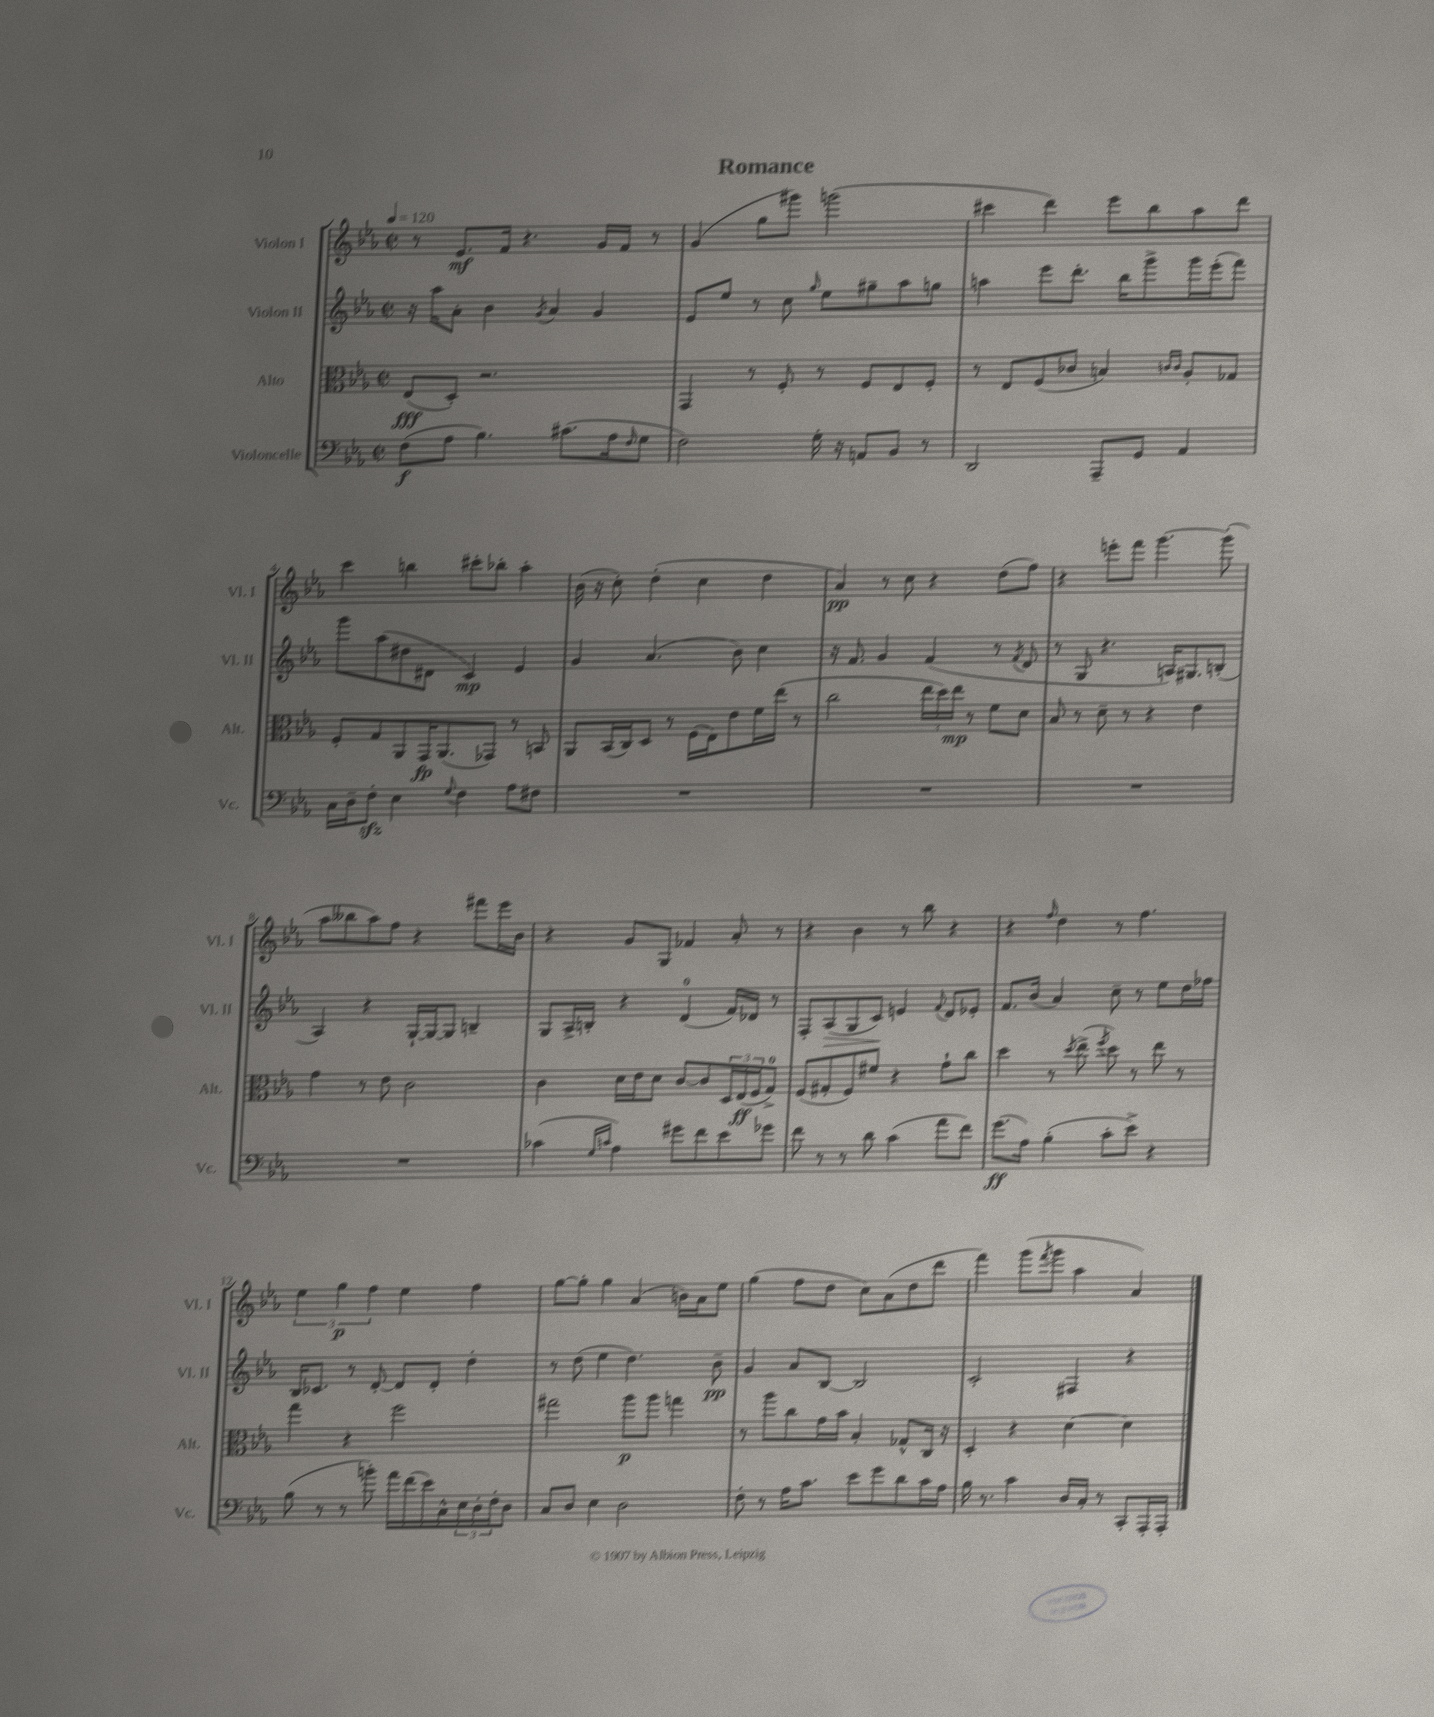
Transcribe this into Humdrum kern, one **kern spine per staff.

**kern	**kern	**kern	**kern
*staff4	*staff3	*staff2	*staff1
*clefF4	*clefC3	*clefG2	*clefG2
*k[b-e-a-]	*k[b-e-a-]	*k[b-e-a-]	*k[b-e-a-]
*M2/2	*M2/2	*M2/2	*M2/2
*met(c|)	*met(c|)	*met(c|)	*met(c|)
*MM120	*MM120	*MM120	*MM120
(8F\L	(8E-/L	16r	8r
.	.	16aa-\LK	.
8A-\J	8D'/J)	8a-'\J	8.e-/L
4.B-\)	2.r	4b-\	.
.	.	.	16f/Jk
.	.	.	4.r
.	.	8qg/	.
.	.	4a-/	.
(8.c#\L	.	.	.
.	.	4g/	16g/LL
16A-\k	.	.	16f/JJ
16qqF/	.	.	.
8G\J	.	.	8r
=	=	=	=
2F\)	4GG/	8e-/L	(4g/
.	.	8ee-/J	.
.	8r	8r	8gg\L
.	8F'/	8cc\	8ggg#\J)
.	.	16qqgg/	.
16G'\	8r	8ee-\L	(2ggg\
16r	.	.	.
8AA/L	8F/L	8gg#~\	.
8BB-/J	8E-/	8aa-\	.
8r	8F'/J	8gg\J	.
=	=	=	=
2DD/	8r	4aa\	4ccc#\
.	8E-/L	.	.
.	(8F/	8eee-\L	4ddd\)
.	8c-/J	8.ddd'\J	.
8AAA-~/L	4B/)	.	8eee-\L
.	.	16bb-\LK	.
8GG/J	.	8ggg^\	8bb-\
.	16qqc/LL	.	.
.	16qqc/JJ	.	.
4AA-/	8A-'/L	16ggg\L	8aa-\
.	.	(16eee-'\J	.
.	8G-/J	8fff\J)	8ddd\J
=	=	=	=
16C\LL	8F'/L	8ggg\L	4ccc\
16D~\J	.	.	.
8F'\J	8G/	(8aa-\	.
4E-\	8AA-/	8dd#\	4bb\
.	16GG/K	8d#\J	.
.	(8.AA-/	.	.
8qqG/	.	.	.
4F\	.	4c/)	8ccc#'\L
.	8GG-/J)	.	8bb-'\J
8A-\L	8r	4e-/	4aa-'\
8F#\J	8BB/	.	.
=	=	=	=
1r	8AA-/L	4g/	(16b-\
.	.	.	16r
.	(16BB-/L	.	8cc'\)
.	16C/J)	.	.
.	8D/J	(4.a-/	(4dd'\
.	8r	.	.
.	(16F\LL	.	4cc\
.	16E-\J)	.	.
.	8e-\	8b-\)	.
.	16f\L	4cc\	4dd\
.	(16ee-\JJ	.	.
.	8r	.	.
=	=	=	=
1r	2cc\	16r	4a-/)
.	.	8.f/	.
.	.	4g/	8r
.	.	.	8cc\
.	24ee-\LL	(4f/	4r
.	24dd\)	.	.
.	24ee-\JJ	.	.
.	8r	.	.
.	8f\L	8r	(8dd\L
.	.	8qf/	.
.	8d\J	8d/	8ff\J)
=	=	=	=
1r	8B-/	8r	4r
.	8r	8G/	.
.	8d~\	4.r	8eee'\L
.	8r	.	8fff\J
.	4r	.	[4.ggg\
.	.	16A/LK)	.
.	.	8.G#/	.
.	4e-\	.	.
.	.	(8B'/J	(8ggg'\]
=	=	=	=
1r	4g\	4A-/)	8aa-\L
.	.	.	8bb--\
.	8r	4r	8aa-\)
.	8e-\	.	8ff\J
.	2c\	[16G`/LL	4r
.	.	16G/_J	.
.	.	8G/]J	.
.	.	4B~/	8fff#\L
.	.	.	16eee-\L
.	.	.	16b-\JJ
=	=	=	=
(4c-\	4c\	8G/L	4r
.	.	16A-^/L	.
.	.	16B'/JJ	.
16qqG/LL	.	.	.
16qqc/JJ	.	.	.
4A-\)	16d\LL	4r	8g/L
.	16e-\J	.	.
.	8d\J	.	8G/J
8g#\L	[8c/L	(4d/	4f-/
8f\	8c/]	.	.
8e-\	24D/L	16f/LL)	8a-'/
.	(24E-/	.	.
.	.	16d-/JJ	.
.	24F/J	.	.
8g-\J	8G^/J)	8r	8r
=	=	=	=
8f\	(8F/L	8F'/L	4r
8r	8G#'/	(8A-/	.
8r	8F/)	8G/	4b-\
8d\	8f#/J	8c/J)	.
(4c\	4r	4e/	8r
.	.	.	8bb-\
.	.	8qqf/	.
8a-\L	8g`\L	8d/L	4r
8f\J)	8cc\J	8e-'/J	.
=	=	=	=
(8.g\L	4dd\	8.f/L	4r
16A-\Jk)	.	(16b-/Jk	.
.	.	.	16qqff/
(4B-'\	8r	4a-/)	4dd\
.	8qdd/	.	.
.	(8ee-^\	.	.
.	8qff/	.	.
8c'\L	8dd\)	8cc~\	8r
8e-^\J)	8r	8r	4.ff\
4r	8ee-\	8ee-\L	.
.	8r	16dd\L	.
.	.	16ff-\JJ	.
=	=	=	=
(8B-\	4gg\	16B-/LK	6ee-\
.	.	8.c-/J	.
8r	.	.	.
.	.	.	6gg\
8r	4r	8r	.
.	.	.	6ff\
8b'\)	.	[8d'/	.
16a-\LL	2ff\	8d/]L	4ee-\
(16f\	.	.	.
16e-\)	.	8d'/J	.
16C^^\	.	.	.
24E-\	.	4dd'\	4ff\
24D'\	.	.	.
24F'\J	.	.	.
8D\J	.	.	.
=	=	=	=
8C/L	2gg#\	8r	[8gg\L
8D/J	.	(8dd\	8gg'\]J
4E-\	.	4ee-\	4gg\
2D\	8aa-\L	4.dd\)	(4a-/
.	8aa-\J	.	.
.	4gg\	.	16b\LL)
.	.	.	16a-\J
.	.	8b-~\	8ee-\J
=	=	=	=
8F'\	8r	4g/	(4gg\
8r	8aa-\L	.	.
16A-\LK	8cc\	8a-/L	8ff\L
8.c\J	.	.	.
.	16g\L	[8B-/J	8dd\J
.	16b-\JJ	.	.
8e-\L	4B-'/	2B-/]	8cc\L)
8g\	.	.	(8a-\
8d\	8G-^^/L	.	8dd\
16c\L	16C/Jk	.	8ddd\J
16A-\JJ	16r	.	.
=	=	=	=
16B-\	4D'/	2c'/	4fff\)
8.r	.	.	.
4c\	4r	.	(8ggg\L
.	.	.	8qfff/
.	.	.	8ggg\J
16D/LL	[4d\	4F#/	4aa-\
16C'/JJ	.	.	.
8r	.	.	.
8CC'/L	4d\]	4r	4a-/)
16AAA-'/L	.	.	.
16AAA-'/JJ	.	.	.
==	==	==	==
*-	*-	*-	*-
